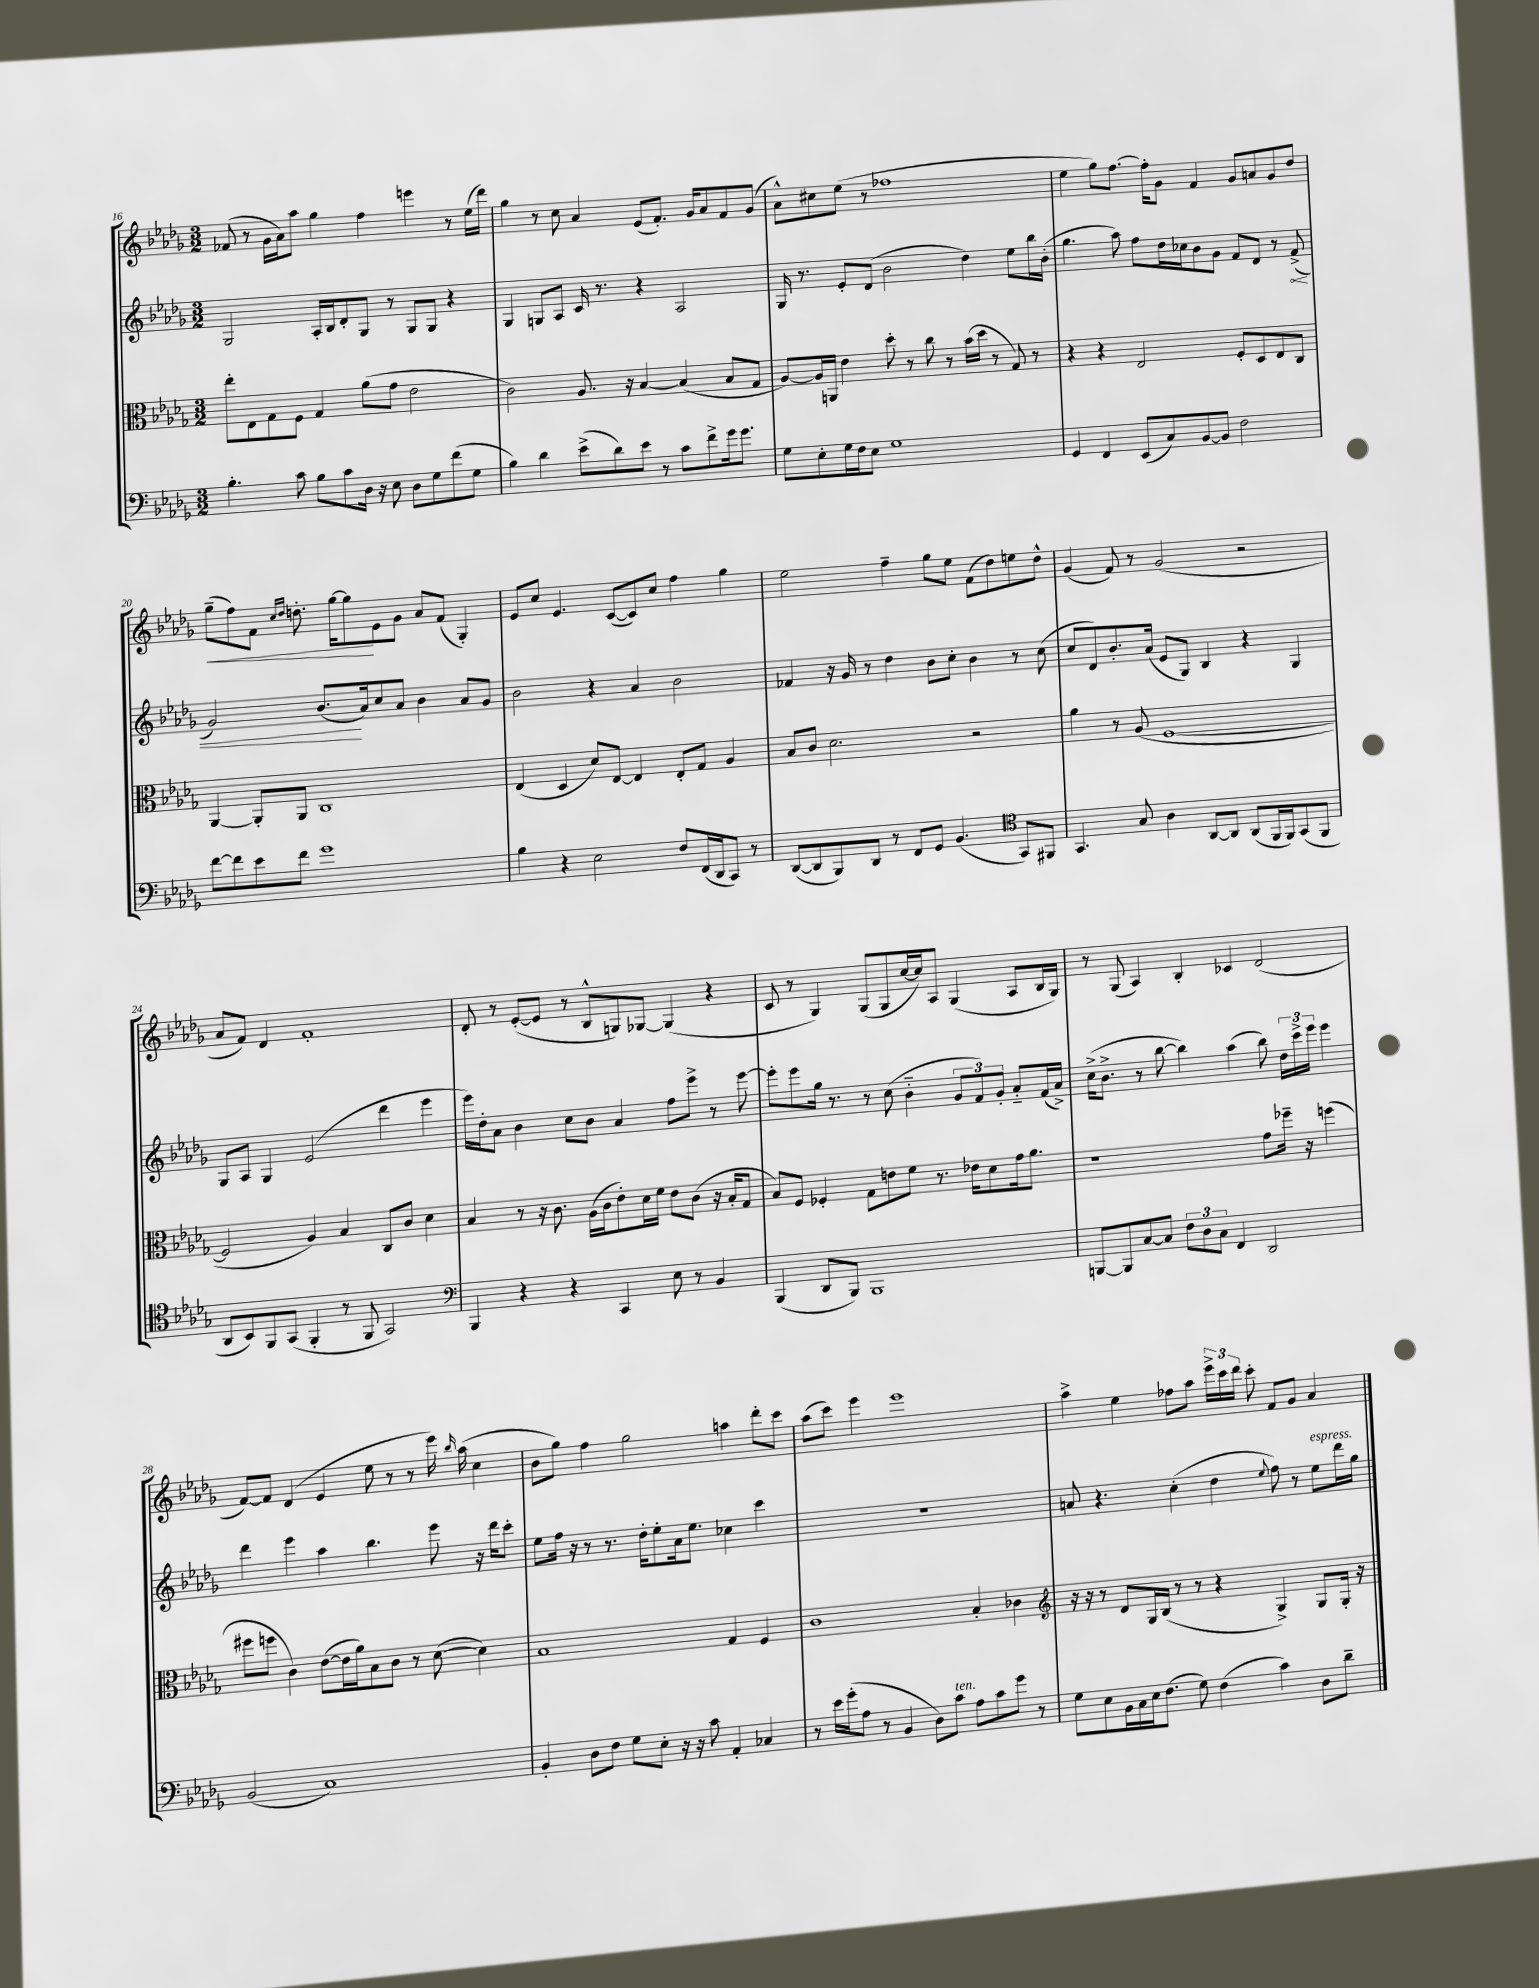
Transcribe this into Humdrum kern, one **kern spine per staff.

**kern	**kern	**kern	**dynam	**kern	**dynam
*part4	*part3	*part2	*part2	*part1	*part1
*staff4	*staff3	*staff2	*staff2	*staff1	*staff1
*clefF4	*clefC3	*clefG2	*	*clefG2	*
*k[b-e-a-d-g-]	*k[b-e-a-d-g-]	*k[b-e-a-d-g-]	*	*k[b-e-a-d-g-]	*
*M3/2	*M3/2	*M3/2	*	*M3/2	*
=16	=16	=16	=16	=16	=16
4.B-'\	8ee-'\L	2G-/	.	(8f-X/	.
.	8E-\	.	.	8r	.
.	8G-\	.	.	16g-\LL	.
.	.	.	.	16a-\J)	.
8c\	8F\J	.	.	8aa-\J	.
8B-\L	4G-/	16A-'/LL	.	4gg-\	.
.	.	16B-/J	.	.	.
8c\	.	8d-'/	.	.	.
16D-\Jk	(8a-\L	8G-/J	.	4ff\	.
16r	.	.	.	.	.
8E-\	8g-\J	8r	.	.	.
8D-\L	2e-\	8G-/L	.	4eeen\	.
8G-\	.	8G-/J	.	.	.
(8f\	.	4r	.	8r	.
8G-\J	.	.	.	(16ee-\LL	.
.	.	.	.	16ddd-\JJ)	.
=17	=17	=17	=17	=17	=17
4B-\)	2c\)	4G-/	.	4gg-\	.
4d-\	.	8Gn/L	.	8r	.
.	.	8A-/J	.	8cc\	.
(8e-^\L	8.A-/	16c/	.	4a-/	.
.	.	8.r	.	.	.
8d-\)	.	.	.	.	.
.	16r	.	.	.	.
8e-\J	[4B-/	4r	.	(8e-/L	.
8r	.	.	.	8.f'/J)	.
8c\L	(4B-/]	2A-/	.	.	.
.	.	.	.	16g-/KL	.
8f^\	.	.	.	8a-/	.
16g-\k	8B-/L	.	.	8f/	.
8.g-\J	.	.	.	.	.
.	8G-/J	.	.	(8g-/J	.
=18	=18	=18	=18	=18	=18
8G-\L	[8A-/L)	16G-/	.	8a-^^\L)	.
.	.	8.r	.	.	.
8E-'\	16A-/L]	.	.	8cc#X\	.
.	16AAn/JJ	.	.	.	.
16G-\L	4e-\	8e-'/L	.	(8ee-\J	.
16F\J	.	.	.	.	.
8E-\J	.	(8d-/J	.	8r	.
1G-	8dd-'\	2b-\	.	1ff-X	.
.	8r	.	.	.	.
.	8cc\	.	.	.	.
.	8r	.	.	.	.
.	(16b-\LL	4dd-\)	.	.	.
.	16dd-\JJ	.	.	.	.
.	8r	.	.	.	.
.	8G-/)	8ee-\L	.	.	.
.	8r	16bb-\L	.	.	.
.	.	(16b-'\JJ	.	.	.
=19	=19	=19	=19	=19	=19
4GG-/	4r	4.gg-\	.	4ee-\	.
4FF/	4r	.	.	8gg-\L)	.
.	.	8aa-\)	.	[8.ff\J	.
(8EE-/L	2E-/	8ff\L	.	.	.
.	.	.	.	16ff'\KL]	.
8C/)	.	16dd-\L	.	8g-\J	.
.	.	16cc-X\J	.	.	.
[8BB-/	.	8b-\	.	4f/	.
8BB-/J]	.	8g-\J	.	.	.
2F\	8F'/L	8f/L	.	8g-/L	.
.	8D-/	8d-/J	.	8an/	.
.	8E-/	8r	.	8g-/	.
!	!	!	!LO:HP:b	!	!
.	8C/J	(8f^/	<	8dd-/J	.
!!LO:LB:g=z
=20	=20	=20	=20	=20	=20
!	!	!	!	!	!LO:HP:b
[8f\L	[4AA-/	2g-/)	.	(8gg-~\L	<
8f\]	.	.	.	8ff\)	.
8e-\	8AA-'/L]	.	.	8f\J	.
.	.	.	.	16qqcc/LL	.
.	.	.	.	16qqdd-/JJ	.
8f\J	8AA-/J	.	.	8.ddn'\	.
1g-	1C	(8.b-/L	.	.	.
.	.	.	.	[16gg-\KL	.
.	.	.	.	8gg-\]	.
.	.	16a-/k)	[	.	.
.	.	8cc/	.	8e-\	[
.	.	8a-/J	.	8g-\J	.
.	.	4b-\	.	8a-/L	.
.	.	.	.	(8f/J	.
.	.	8a-/L	.	4G-'/)	.
.	.	8g-/J	.	.	.
=21	=21	=21	=21	=21	=21
4B-\	(4E-/	2b-\	.	8e-/L	.
.	.	.	.	8cc/J	.
4r	4D-/	.	.	4.e-/	.
2E-\	8d-/L)	4r	.	.	.
.	[8E-/J	.	.	([8c/L	.
.	4E-/]	4a-/	.	8c/])	.
.	.	.	.	8cc/J	.
8F/L	8E-'/L	2b-\	.	4ff\	.
(16FF/L	8G-/J	.	.	.	.
16DD-/J	.	.	.	.	.
8CC/J)	4A-/	.	.	4gg-\	.
8r	.	.	.	.	.
=22	=22	=22	=22	=22	=22
([8DD-/L	8B-/L	4f-X/	.	2ee-\	.
8DD-/]	8c/J	.	.	.	.
8BBB-/)	2.d-\	16r	.	.	.
.	.	16g-/	.	.	.
8DD-/J	.	8r	.	.	.
8r	.	4dd-\	.	4ff~\	.
8FF/L	.	.	.	.	.
8GG-/J	.	8b-\L	.	8gg-\L	.
(4.BB-/	.	8cc'\J	.	8ee-\J	.
.	2r	4b-\	.	(8f\L	.
.	.	.	.	8dd-\)	.
*clefC4	*	*	*	*	*
8GG-/L)	.	8r	.	8een\	.
8FF#X/J	.	(8cc\	.	8dd-^^\J	.
=23	=23	=23	=23	=23	=23
4.GG-/	4a-\	8cc/L	.	(4g-/	.
.	.	8d-/)	.	.	.
.	8r	8.b-'/	.	8f/)	.
8G-/	(8A-/	.	.	8r	.
.	.	(16a-/Jk	.	.	.
4A-\	[1F	8e-/L	.	(2g-/	.
.	.	8G-/J)	.	.	.
[8AA-/L	.	4B-/	.	.	.
8AA-/J]	.	.	.	.	.
(8AA-/L	.	4r	.	2r	.
16FF/L	.	.	.	.	.
16FF/J)	.	.	.	.	.
(8GG-/	.	4G-/	.	.	.
8FF/J	.	.	.	.	.
!!LO:LB:g=z
=24	=24	=24	=24	=24	=24
8AA-/L	2F/]	8G-/L	.	8a-/L	.
8BB-/)	.	8A-/J	.	8f/J)	.
8FF/	.	4G-/	.	4d-/	.
(8GG-/J	.	.	.	.	.
4FF'/	4A-/)	(2e-/	.	1f'	.
8r	4B-/	.	.	.	.
8FF/	.	.	.	.	.
2GG-/)	8C/L	4ddd-\	.	.	.
.	8c/J	.	.	.	.
.	4d-\	4eee-\	.	.	.
=25	=25	=25	=25	=25	=25
*clefF4	*	*	*	*	*
4BBB-/	4B-/	16eee-\LL)	.	8d-'/	.
.	.	16dd-'\J	.	.	.
.	.	8a-\J	.	8r	.
4r	8r	4b-\	.	([8e-'/L	.
.	16r	.	.	8e-/J]	.
.	8.c\	.	.	.	.
4r	.	8cc\L	.	8r	.
.	(16A-\LL	8b-\J	.	8B-^^/L	.
.	16c\J	.	.	.	.
4CC/	8e-'\)	4a-/	.	8Gn/)	.
.	16d-\L	.	.	[8G-X/J	.
.	16f\JJ	.	.	.	.
8E-\	8e-\L	8ff\L	.	(4G-/]	.
8r	(8c\J	8eee-^\J	.	.	.
4BB-/	16r	8r	.	4r	.
.	16B-'/KL	.	.	.	.
.	8G-/J	[8eee-\	.	.	.
=26	=26	=26	=26	=26	=26
(4BBB-/	8B-/L)	8eee-'\L]	.	8c/	.
.	8F/J	8eee-\	.	8r	.
8DD-/L	4F-X'/	16gg-\Jk	.	4G-/)	.
.	.	8.r	.	.	.
8BBB-/J)	.	.	.	.	.
1BBB-	8G-\L	8r	.	(8G-/L	.
.	8en\	(8cc\	.	8G-/	.
.	8f\J	4b-\	.	[16cc/L	.
.	.	.	.	16cc/J])	.
.	8.r	.	.	8A-/J	.
.	.	12g-/L	.	(4G-/	.
.	16e-X\KL	.	.	.	.
.	.	12f/)	.	.	.
.	8d-\	.	.	.	.
.	.	12g-'/J	.	.	.
.	16g-\k	8a-/L	.	8A-/L	.
.	8.a-\J	.	.	.	.
.	.	(16f/L	.	16B-/L	.
.	.	16a-^/JJ)	.	16G-/JJ)	.
=27	=27	=27	=27	=27	=27
[8BBBn/L	1r	(16cc^\KL	.	8r	.
.	.	8.b-^\J	.	.	.
8BBB/]	.	.	.	(8G-/	.
[8C/	.	8r	.	4A-/)	.
8C/J]	.	[8bb-\	.	.	.
12F\L	.	4bb-\])	.	4B-'/	.
12D-\	.	.	.	.	.
12C\J	.	.	.	.	.
4FF/	.	(4aa-\	.	4c-X/	.
2DD-/	8g-\L	8bb-\)	.	(2d-/	.
.	16ff-X~\Jk	24dd-\LL	.	.	.
.	.	24ccc^\	.	.	.
.	16r	.	.	.	.
.	.	24eee-\JJ	.	.	.
.	(4ffn\	4eee-\	.	.	.
!!LO:LB:g=z
=28	=28	=28	=28	=28	=28
(2BB-/	8ff#X\L	4ddd-\	.	[8f/L)	.
.	8ffn\J	.	.	8f/J]	.
.	4c\)	4eee-\	.	(4d-/	.
1C)	([8e-\L	4aa-\	.	4e-/	.
.	16e-\L]	.	.	.	.
.	16a-\J)	.	.	.	.
.	8B-\	4.bb-\	.	8ee-\	.
.	8c\J	.	.	8r	.
.	8r	.	.	8r	.
.	([8d-\	8eee-\	.	16eee-\)	.
.	.	.	.	16qqbb-/	.
.	.	.	.	(16aa-\	.
.	4d-\])	16r	.	4cc\	.
.	.	16ddd-\KL	.	.	.
.	.	8ccc'\J	.	.	.
=29	=29	=29	=29	=29	=29
4BB-'/	1B-	8ee-\L	.	8b-\L	.
.	.	16ff\Jk	.	8gg-\J)	.
.	.	16r	.	.	.
8D-\L	.	8r	.	4ff\	.
8F\J	.	8.r	.	.	.
8G-\L	.	.	.	2gg-\	.
.	.	16dd-'\KL	.	.	.
8E-'\J	.	8ee-'\	.	.	.
16r	.	16a-\k	.	.	.
16r	.	8.ee-\J	.	.	.
8c\	.	.	.	.	.
4AA-'/	4G-/	4cc-X\	.	4aan\	.
4C-X/	4F/	4ccc\	.	8ddd-'\L	.
.	.	.	.	8ccc\J	.
=30	=30	=30	=30	=30	=30
8r	1c	1.r	.	(8aa-\L	.
16e-\LL	.	.	.	8ccc\J)	.
(16g-'\J	.	.	.	.	.
8A-\J	.	.	.	4eee-\	.
8r	.	.	.	.	.
4BB-/	.	.	.	1eee-	.
8D-\L)	.	.	.	.	.
!LO:TX:a:i:t=ten.	!	!	!	!	!
8c\J	.	.	.	.	.
8A-\L	4B-'/	.	.	.	.
8c\	.	.	.	.	.
8g-\J	4c-X\	.	.	.	.
8r	.	.	.	.	.
=31	=31	=31	=31	=31	=31
*	*clefG2	*	*	*	*
8G-\L	16r	8an/	.	4aa-^\	.
.	16r	.	.	.	.
8E-\	8r	4.r	.	.	.
16BB-\L	8d-/L	.	.	4ee-\	.
16C\	.	.	.	.	.
16E-\J	16G-/L	.	.	.	.
(8.F\J	(16B-/JJ	.	.	.	.
.	8r	(4cc'\	.	8ff-X\L	.
8G-\)	8r	.	.	8aa-\J	.
(4F\	4r	4dd-\	.	24eee-^\LL	.
.	.	.	.	24ccc\	.
.	.	.	.	24ddd-\JJ	.
.	.	.	.	8ccc'\	.
.	.	8qqee-/	.	.	.
4c\)	4G-^/)	8ff\)	.	8f/L	.
.	.	8r	.	8g-/J	.
!	!	!LO:TX:a:i:t=espress.	!	!	!
8D-\L	8G-/L	8ee-\L	.	4a-/	.
8d-~\J	16G-'/Jk	16ddd-\L	.	.	.
.	16r	16gg-\JJ	.	.	.
==	==	==	==	==	==
*-	*-	*-	*-	*-	*-
